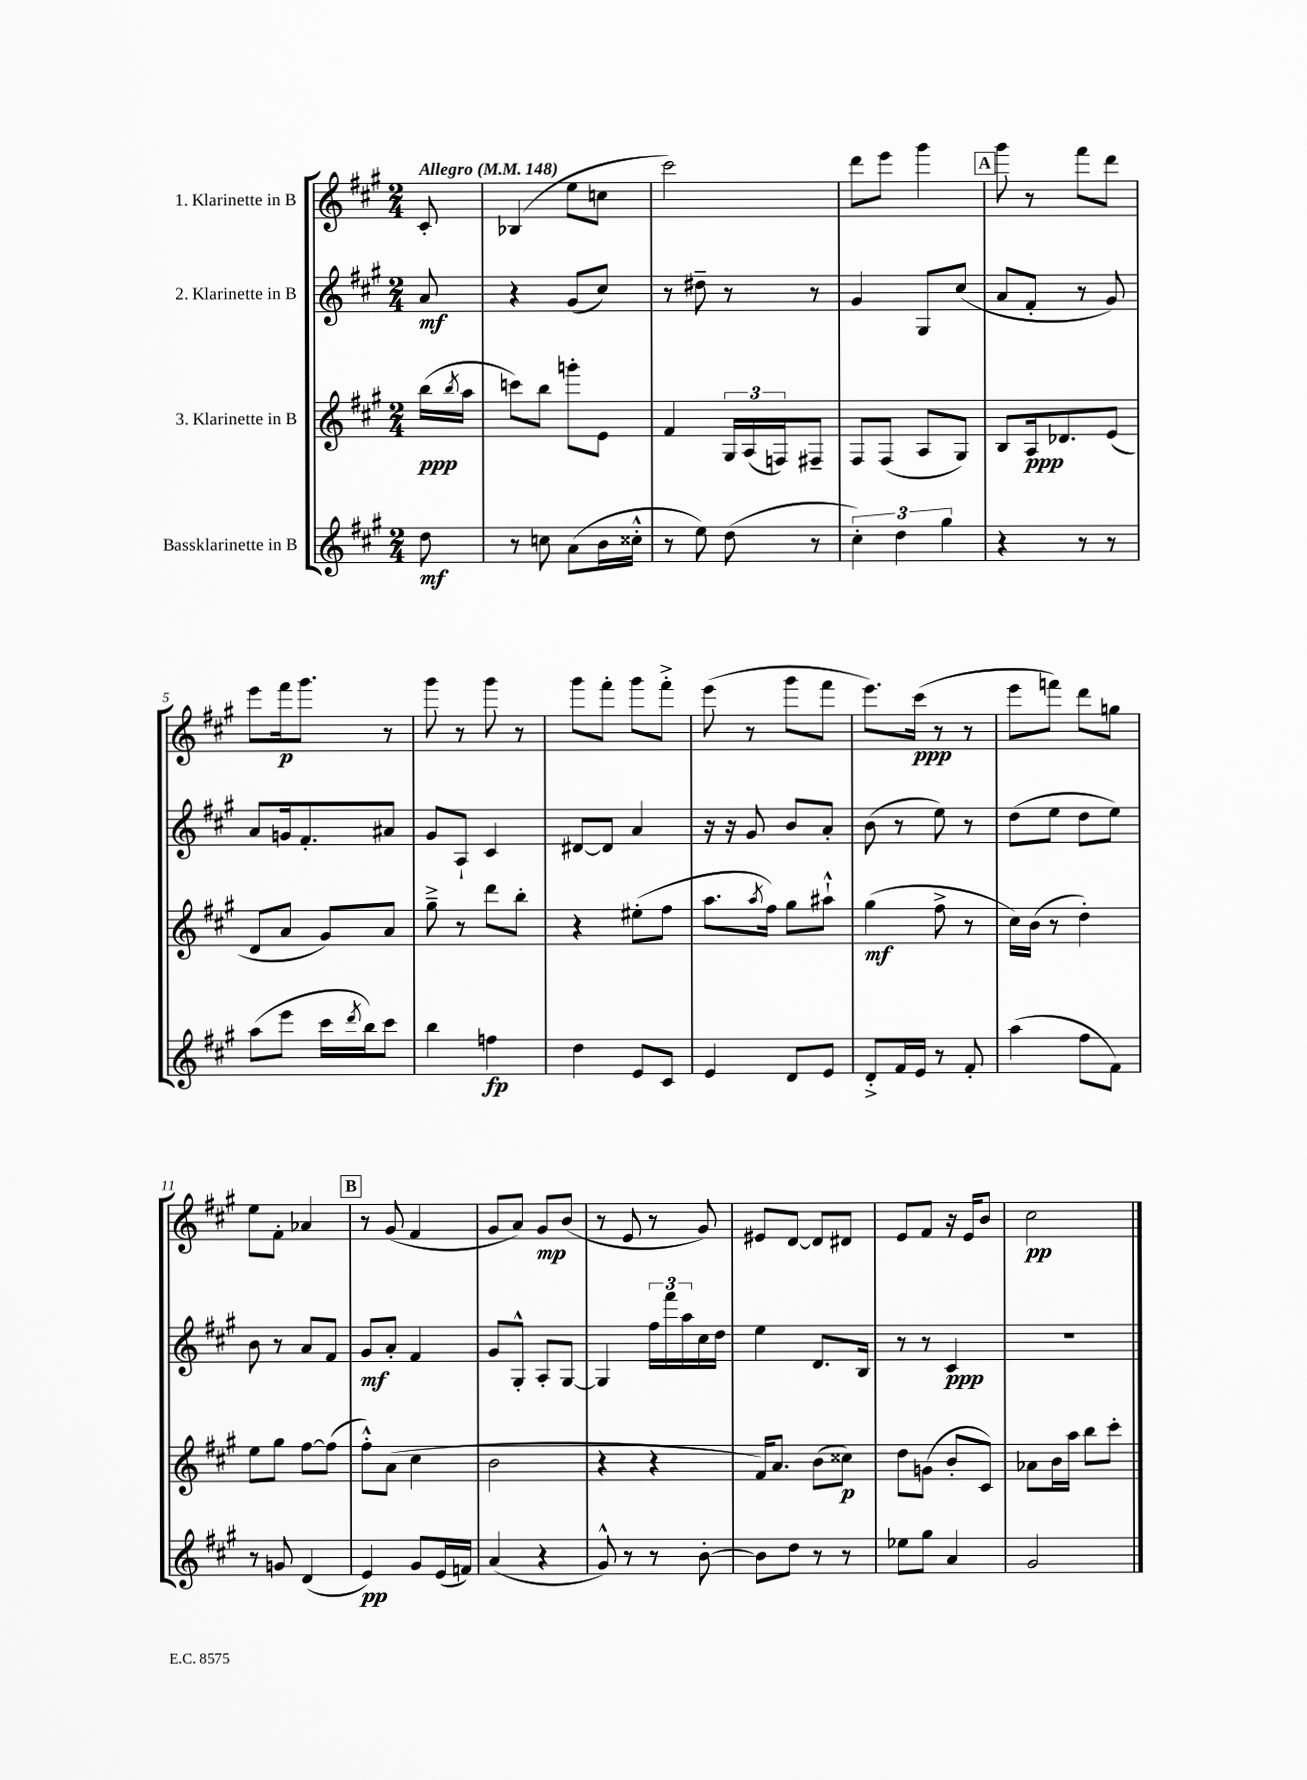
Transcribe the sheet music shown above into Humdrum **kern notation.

**kern	**dynam	**kern	**dynam	**kern	**dynam	**kern	**dynam
*part4	*part4	*part3	*part3	*part2	*part2	*part1	*part1
*staff4	*staff4	*staff3	*staff3	*staff2	*staff2	*staff1	*staff1
*I"Bassklarinette in B	*	*I"3. Klarinette in B	*	*I"2. Klarinette in B	*	*I"1. Klarinette in B	*
*clefG2	*	*clefG2	*	*clefG2	*	*clefG2	*
*k[f#c#g#]	*	*k[f#c#g#]	*	*k[f#c#g#]	*	*k[f#c#g#]	*
*M2/4	*	*M2/4	*	*M2/4	*	*M2/4	*
*MM148	*	*MM148	*	*MM148	*	*MM148	*
=	=	=	=	=	=	=	=
!	!	!	!	!	!	!LO:TX:a:B:t=Allegro	!
8dd\	mf	(16bb\LL	ppp	8a/	mf	8c#'/	.
.	.	8qbb/	.	.	.	.	.
.	.	16aa\JJ	.	.	.	.	.
=1	=1	=1	=1	=1	=1	=1	=1
8r	.	8cccn\L)	.	4r	.	(4B-X/	.
8ccn\	.	8bb\J	.	.	.	.	.
(8a\L	.	8gggn'\L	.	(8g#/L	.	8ee\L	.
16b\L	.	8e\J	.	8cc#/J)	.	8ccn\J	.
16cc##X'^^\JJ	.	.	.	.	.	.	.
=2	=2	=2	=2	=2	=2	=2	=2
8r	.	4f#/	.	8r	.	2ccc#\)	.
8ee\)	.	.	.	8dd#X~\	.	.	.
(8dd\	.	24G#/LL	.	8r	.	.	.
.	.	(24A/	.	.	.	.	.
.	.	24Fn/J)	.	.	.	.	.
8r	.	8F#X~/J	.	8r	.	.	.
=3	=3	=3	=3	=3	=3	=3	=3
6cc#'\)	.	8F#/L	.	4g#/	.	8ddd\L	.
.	.	(8F#/J	.	.	.	8eee\J	.
6dd\	.	.	.	.	.	.	.
.	.	8A/L	.	8G#/L	.	4ggg#\	.
6gg#\	.	.	.	.	.	.	.
.	.	8G#/J)	.	(8cc#/J	.	.	.
!!LO:REH:place=s1:t=A
=4	=4	=4	=4	=4	=4	=4	=4
4r	.	8B/L	.	8a/L	.	8ggg#\	.
.	.	16A/k	ppp	8f#'/J	.	8r	.
.	.	8.d-X/	.	.	.	.	.
8r	.	.	.	8r	.	8fff#\L	.
8r	.	(8e/J	.	8g#/)	.	8ddd\J	.
!!LO:LB:g=z
=5	=5	=5	=5	=5	=5	=5	=5
(8aa\L	.	8d/L	.	8a/L	.	8eee\L	.
8eee\J	.	8a/J	.	16gn/k	.	16fff#\k	p
.	.	.	.	8.f#'/	.	8.ggg#\J	.
16ccc#\LL	.	8g#/L)	.	.	.	.	.
8qddd/	.	.	.	.	.	.	.
16bb\J)	.	.	.	.	.	.	.
8ccc#\J	.	8a/J	.	8a#X/J	.	8r	.
=6	=6	=6	=6	=6	=6	=6	=6
4bb\	.	8gg#~^\	.	8g#/L	.	8ggg#\	.
.	.	8r	.	8A`/J	.	8r	.
4ffn\	fp	8ddd\L	.	4c#/	.	8ggg#\	.
.	.	8bb'\J	.	.	.	8r	.
=7	=7	=7	=7	=7	=7	=7	=7
4dd\	.	4r	.	[8d#X/L	.	8ggg#\L	.
.	.	.	.	8d#/J]	.	8fff#'\J	.
8e/L	.	(8ee#X'\L	.	4a/	.	8ggg#\L	.
8c#/J	.	8ff#\J	.	.	.	8fff#'^\J	.
=8	=8	=8	=8	=8	=8	=8	=8
4e/	.	8.aa\L	.	16r	.	(8eee\	.
.	.	.	.	16r	.	.	.
.	.	.	.	8g#/	.	8r	.
.	.	8qaa/	.	.	.	.	.
.	.	16ff#\Jk)	.	.	.	.	.
8d/L	.	8gg#\L	.	8b/L	.	8ggg#\L	.
8e/J	.	8aa#X`^^\J	.	8a'/J	.	8fff#\J	.
=9	=9	=9	=9	=9	=9	=9	=9
8d'^/L	.	(4gg#\	mf	(8b\	.	8.eee\L)	.
16f#/L	.	.	.	8r	.	.	.
16e/JJ	.	.	.	.	.	(16ccc#\Jk	ppp
8r	.	8ff#^\	.	8ee\)	.	8r	.
8f#'/	.	8r	.	8r	.	8r	.
=10	=10	=10	=10	=10	=10	=10	=10
(4aa\	.	16cc#\LL)	.	(8dd\L	.	8eee\L	.
.	.	(16b\JJ	.	.	.	.	.
.	.	8r	.	8ee\J	.	8fffn\J)	.
8ff#\L	.	4dd'\)	.	8dd\L	.	8ddd\L	.
8f#\J)	.	.	.	8ee\J)	.	8ggn\J	.
!!LO:LB:g=z
=11	=11	=11	=11	=11	=11	=11	=11
8r	.	8ee\L	.	8b\	.	8ee\L	.
8gn/	.	8gg#\J	.	8r	.	8f#'\J	.
(4d/	.	[8ff#\L	.	8a/L	.	4a-X/	.
.	.	(8ff#\J]	.	8f#/J	.	.	.
!!LO:REH:place=s1:t=B
=12	=12	=12	=12	=12	=12	=12	=12
4e/)	pp	8ff#'^^\L)	.	8g#/L	mf	8r	.
.	.	(8a\J	.	8a'/J	.	(8g#/	.
8g#/L	.	4cc#\	.	4f#/	.	4f#/	.
(16e/L	.	.	.	.	.	.	.
16fn/JJ)	.	.	.	.	.	.	.
=13	=13	=13	=13	=13	=13	=13	=13
(4a/	.	2b\	.	8g#/L	.	8g#/L	.
.	.	.	.	8G#'^^/J	.	8a/J)	.
4r	.	.	.	8A'/L	.	8g#/L	mp
.	.	.	.	[8G#/J	.	(8b/J	.
=14	=14	=14	=14	=14	=14	=14	=14
8g#^^/)	.	4r	.	4G#/]	.	8r	.
8r	.	.	.	.	.	8e/	.
8r	.	4r	.	24ff#\LL	.	8r	.
.	.	.	.	24fff#\	.	.	.
.	.	.	.	24aa\	.	.	.
[8b'\	.	.	.	16cc#\	.	8g#/)	.
.	.	.	.	16dd\JJ	.	.	.
=15	=15	=15	=15	=15	=15	=15	=15
8b\L]	.	16f#/KL)	.	4ee\	.	8e#X/L	.
.	.	8.a/J	.	.	.	.	.
8dd\J	.	.	.	.	.	[8d/J	.
8r	.	(8b\L	.	8.d/L	.	8d/L]	.
8r	.	8cc##X\J)	p	.	.	8d#X/J	.
.	.	.	.	16B/Jk	.	.	.
=16	=16	=16	=16	=16	=16	=16	=16
8ee-X\L	.	8dd\L	.	8r	.	8e/L	.
8gg#\J	.	(8gn\J	.	8r	.	8f#/J	.
4a/	.	8b'/L	.	4c#/	ppp	16r	.
.	.	.	.	.	.	16e/KL	.
.	.	8c#/J)	.	.	.	8b/J	.
=17	=17	=17	=17	=17	=17	=17	=17
2g#/	.	8a-X\L	.	2r	.	2cc#\	pp
.	.	16b\L	.	.	.	.	.
.	.	16aa\JJ	.	.	.	.	.
.	.	8bb\L	.	.	.	.	.
.	.	8ccc#'\J	.	.	.	.	.
==	==	==	==	==	==	==	==
*-	*-	*-	*-	*-	*-	*-	*-
